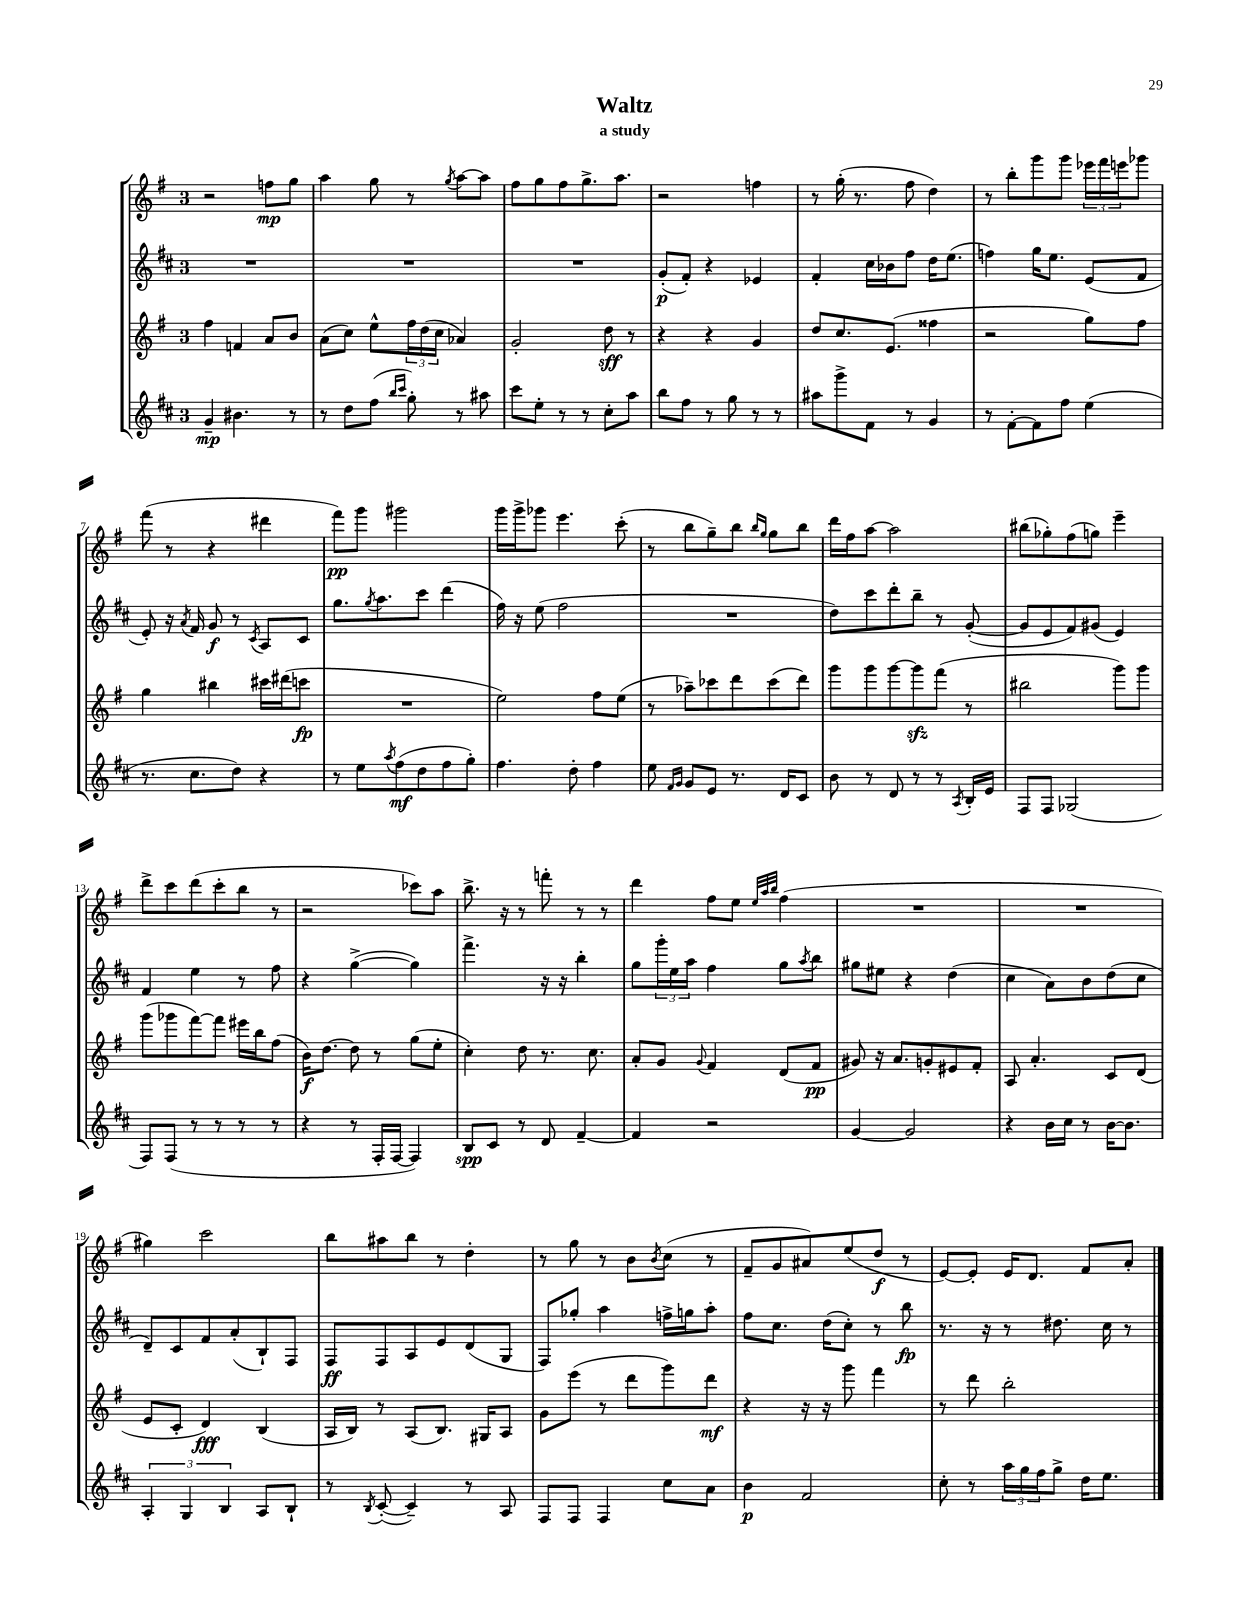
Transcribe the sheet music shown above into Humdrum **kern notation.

**kern	**kern	**kern	**kern
*staff4	*staff3	*staff2	*staff1
*clefG2	*clefG2	*clefG2	*clefG2
*k[f#c#]	*k[f#]	*k[f#c#]	*k[f#]
*M3/4	*M3/4	*M3/4	*M3/4
4g~/	4ff#\	2.r	2r
4.b#\	4f/	.	.
.	8a/L	.	8ff\L
8r	8b/J	.	8gg\J
=	=	=	=
8r	(8a\L	2.r	4aa\
8dd\L	8cc\J)	.	.
(8ff#\J	8ee^^\L	.	8gg\
16qqbb/LL	.	.	.
16qqccc#/JJ	.	.	.
8gg'\)	24ff#\L	.	8r
.	(24dd\	.	.
.	24cc\JJ	.	.
.	.	.	8qgg/
8r	4a-/)	.	[8aa\L
8aa#\	.	.	8aa\]J
=	=	=	=
8ccc#\L	2g'/	2.r	8ff#\L
8ee'\J	.	.	8gg\
8r	.	.	8ff#\
8r	.	.	8.gg^\
8cc#'\L	8dd\	.	.
.	.	.	8.aa\J
8aa\J	8r	.	.
=	=	=	=
8bb\L	4r	(8g'/L	2r
8ff#\J	.	8f#'/J)	.
8r	4r	4r	.
8gg\	.	.	.
8r	4g/	4e-/	4ff\
8r	.	.	.
=	=	=	=
8aa#\L	8dd/L	4f#'/	8r
8ggg^\	8.cc/	.	(16gg'\
.	.	.	8.r
8f#\J	.	16cc#\LL	.
.	(8.e/J	16b-\J	.
8r	.	8ff#\J	8ff#\
4g/	4ff##\	16dd\LK	4dd\)
.	.	(8.ee\J	.
=	=	=	=
8r	2r	4ff\)	8r
[8f#'\L	.	.	8bb'\L
8f#\]	.	16gg\LK	8ggg\
.	.	8.ee\J	.
8ff#\J	.	.	8ggg\J
(4ee\	8gg\L)	(8e/L	24eee-\LL
.	.	.	24fff#\
.	.	.	24eee\J
.	8ff#\J	8f#/J	8ggg-\J
=	=	=	=
8.r	4gg\	8e'/)	(8fff#\
.	.	16r	8r
.	.	8qa/	.
8.cc#\L	.	16f#/	.
.	4bb#\	8g/	4r
8dd\J)	.	8r	.
.	.	8qc#/	.
4r	16ccc#\LL	8A/L	4ddd#\
.	(16ddd#\J	.	.
.	8ccc\J	8c#/J	.
=	=	=	=
8r	2.r	8.gg\L	8fff#\L)
8ee\L	.	.	8ggg\J
.	.	8qgg/	.
.	.	8.aa\	.
8qaa/	.	.	.
(8ff#\	.	.	2ggg#\
8dd\	.	8ccc#\J	.
8ff#\	.	(4ddd\	.
8gg'\J)	.	.	.
=	=	=	=
4.ff#\	2ee\)	16ff#\)	16ggg\LL
.	.	16r	16ggg^\J
.	.	(8ee\	8ggg-\J
.	.	2ff#\	4.eee\
8dd'\	.	.	.
4ff#\	8ff#\L	.	.
.	(8ee\J	.	(8ccc'\
=	=	=	=
8ee\	8r	2.r	8r
16qqf#/LL	.	.	.
16qqg/JJ	.	.	.
8g/L	8aa-~\L)	.	8bb\L
8e/J	8ccc-\	.	8gg~\)
8.r	8ddd\	.	8bb\J
.	.	.	16qqbb/LL
.	.	.	16qqgg/JJ
.	(8ccc-\	.	8gg\L
16d/LK	.	.	.
8c#/J	8ddd\J)	.	8bb\J
=	=	=	=
8b\	8ggg\L	8dd\L)	16ddd\LL
.	.	.	16ff#\J
8r	8ggg\	8ccc#\	[8aa\J
8d/	[8ggg\	8ddd'\	2aa\]
8r	8ggg\]	8bb~\J	.
8r	(8fff#\J	8r	.
8qA/	.	.	.
16B'/LL	8r	([8g'/	.
16e/JJ	.	.	.
=	=	=	=
8F#/L	2bb#\	8g/]L	(8bb#\L
8F#/J	.	8e/	8gg-'\)
(2G-/	.	8f#/)	(8ff#\
.	.	(8g#/J	8gg\J)
.	8ggg\L)	4e/)	4eee~\
.	8ggg\J	.	.
=	=	=	=
8F#/L)	(8ggg\L	4f#/	8ddd^\L
(8F#/J	8ggg-\	.	8ccc\
8r	[8fff#\)	4ee\	(8ddd\
8r	8fff#\]J	.	8ccc'\
8r	16eee#\LL	8r	8bb\J
.	16bb\J	.	.
8r	(8ff#\J	8ff#\	8r
=	=	=	=
4r	16b\LK)	4r	2r
.	[8.dd\J	.	.
8r	8dd\]	([4gg^\	.
16F#'/LL	8r	.	.
[16F#/JJ	.	.	.
4F#/])	(8gg\L	4gg\])	8ccc-\L)
.	8ee'\J	.	8aa\J
=	=	=	=
8B/L	4cc'\)	4.fff#^\	8.bb^\
8c#/J	.	.	.
.	.	.	16r
8r	8dd\	.	8r
8d/	8.r	16r	8fff'\
.	.	16r	.
[4f#~/	.	4bb'\	8r
.	8.cc\	.	.
.	.	.	8r
=	=	=	=
4f#/]	8a'/L	8gg\L	4ddd\
.	8g/J	24ggg'\L	.
.	.	24ee\	.
.	.	24aa\JJ	.
.	8qqg/	.	.
2r	4f#/	4ff#\	8ff#\L
.	.	.	8ee\J
.	.	.	32qqee/LLL
.	.	.	32qqaa/
.	.	.	32qqbb/JJJ
.	(8d/L	8gg\L	(4ff#\
.	.	8qaa/	.
.	8f#/J	8bb\J	.
=	=	=	=
[4g/	8g#/)	8gg#\L	2.r
.	16r	8ee#\J	.
.	8.a/L	.	.
2g/]	.	4r	.
.	8g'/	.	.
.	8e#/	(4dd\	.
.	8f#'/J	.	.
=	=	=	=
4r	8A/	4cc#\	2.r
.	4.a'/	.	.
16b\LL	.	8a\L)	.
16cc#\JJ	.	.	.
8r	.	8b\	.
[16b\LK	8c/L	(8dd\	.
8.b\]J	.	.	.
.	(8d/J	8cc#\J	.
=	=	=	=
6A'/	8e/L	8d~/L)	4gg#\)
.	8c'/J	8c#/	.
6G/	.	.	.
.	4d/)	8f#/	2ccc\
6B/	.	.	.
.	.	(8a'/	.
8A/L	(4B/	8B`/)	.
8B`/J	.	8F#/J	.
=	=	=	=
8r	16A/LL	8F#/L	8bb\L
.	16B/JJ)	.	.
8qB/	.	.	.
([8c#'/	8r	8F#/	8aa#\
4c#~/])	(8A/L	8A/	8bb\J
.	8.B/J)	8e/	8r
8r	.	(8d/	4dd'\
.	16G#/LK	.	.
8A/	8A/J	8G/J	.
=	=	=	=
8F#/L	8g\L	8F#/L)	8r
8F#/J	(8eee\J	8gg-'/J	8gg\
4F#/	8r	4aa\	8r
.	8ddd\L	.	8b\L
.	.	.	8qb/
8cc#\L	8ggg\)	16ff^\LL	(8cc\J
.	.	16gg\J	.
8a\J	8ddd\J	8aa'\J	8r
=	=	=	=
4b\	4r	8ff#\L	8f#~/L
.	.	8.cc#\J	8g/
2f#/	16r	.	8a#/)
.	16r	(16dd\LK	.
.	8ggg\	8cc#'\J)	(8ee/
.	4fff#\	8r	8dd/J
.	.	8bb\	8r
=	=	=	=
8cc#'\	8r	8.r	[8e/L)
8r	8ddd\	.	8e'/]J
.	.	16r	.
24aa\LL	2bb'\	8r	16e/LK
24gg\	.	.	.
.	.	.	8.d/J
24ff#\J	.	.	.
8gg^\J	.	8.dd#\	.
16dd\LK	.	.	8f#/L
8.ee\J	.	16cc#\	.
.	.	8r	8a'/J
==	==	==	==
*-	*-	*-	*-
